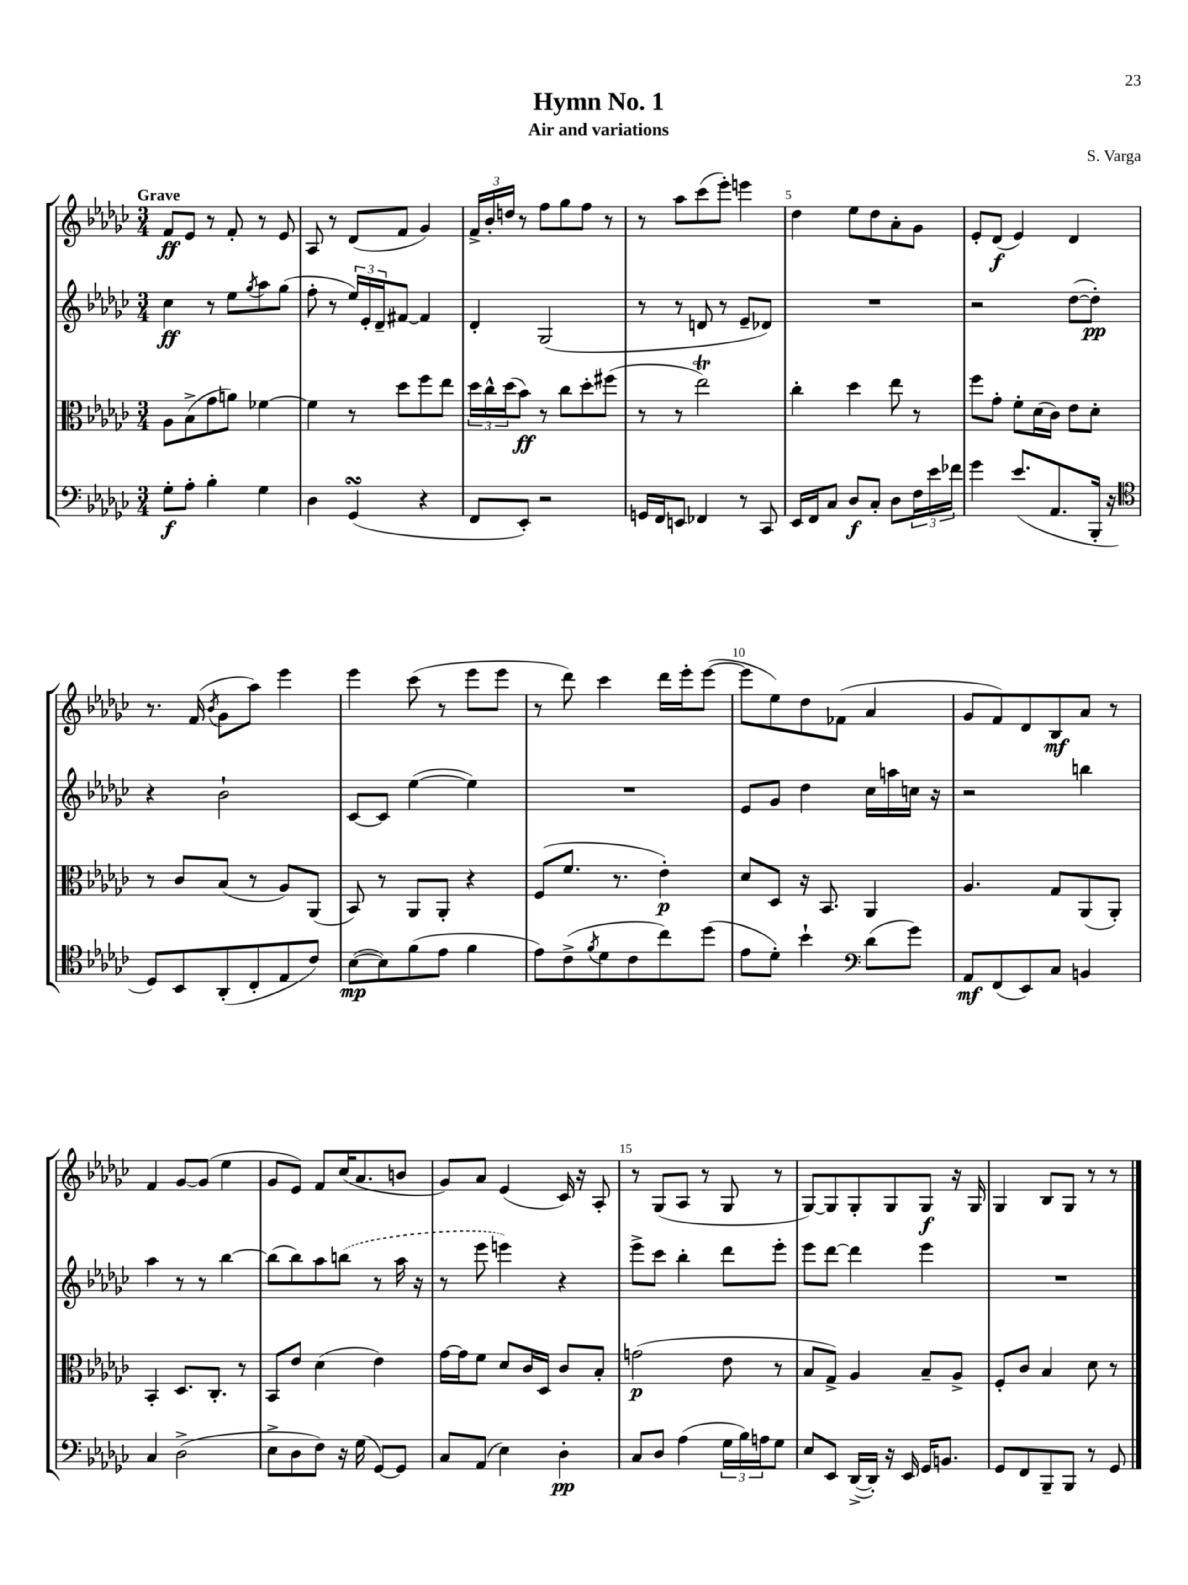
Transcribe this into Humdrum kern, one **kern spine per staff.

**kern	**kern	**kern	**kern
*staff4	*staff3	*staff2	*staff1
*clefF4	*clefC3	*clefG2	*clefG2
*k[b-e-a-d-g-c-]	*k[b-e-a-d-g-c-]	*k[b-e-a-d-g-c-]	*k[b-e-a-d-g-c-]
*M3/4	*M3/4	*M3/4	*M3/4
8G-'	8A-	4cc-	8f
8A-'	(8B-^	.	8e-
4B-'	8g-	8r	8r
.	8a)	8ee-	8f'
.	.	8qgg-	.
4G-	[4f-	8aa-	8r
.	.	(8gg-	8e-
=	=	=	=
4D-	4f-]	8ff'	8A-
.	.	8r	8r
(4GG-	8r	24ee-)	(8d-
.	.	24e-'	.
.	.	24d-~	.
.	8dd-	[8f#	8f
4r	8ff	4f#]	4g-)
.	8ee-	.	.
=	=	=	=
8FF	24dd-	4d-'	24f^
.	24cc-^^	.	24b-'
.	(24dd-	.	24dd
8EE-')	8b-)	.	8r
2r	8r	(2G-	8ff
.	8cc-	.	8gg-
.	8dd-'	.	8ff
.	(8ff#	.	8r
=	=	=	=
16GG	8r	8r	8r
16FF	.	.	.
8EE	8r	8r	8aa-
4FF-	2ee-)	8d	(8ccc-
.	.	8r	8eee-')
8r	.	8e-~	4eee
8CC-	.	8d-)	.
=	=	=	=
16EE-	4cc-'	2.r	4dd-
16FF	.	.	.
8C-	.	.	.
8D-	4dd-	.	8ee-
8C-'	.	.	8dd-
8D-	8ee-	.	8a-'
24F	8r	.	8g-
24e-	.	.	.
24f-	.	.	.
=	=	=	=
4g-	8ff	2r	8e-'
.	8g-'	.	(8d-
(8.e-	8f'	.	4e-)
.	(16d-	.	.
8.AA-	16c-)	.	.
.	8e-	([8dd-	4d-
16BBB-'	8d-'	8dd-'])	.
16r	.	.	.
=	=	=	=
*clefC4	*	*	*
8D-)	8r	4r	8.r
8BB-	8c-	.	.
.	.	.	(16f
.	.	.	8qb-
(8AA-'	(8B-	2b-`	8g-
8C-'	8r	.	8aa-)
8E-	8A-)	.	4eee-
8c-)	(8AA-	.	.
=	=	=	=
([8B-	8BB-)	[8c-	4eee-
8B-])	8r	8c-]	.
(8f	8AA-	([4ee-	(8ccc-
8e-	8AA-'	.	8r
4f	4r	4ee-])	8eee-
.	.	.	8eee-
=	=	=	=
8e-)	(8F	2.r	8r
(8c-^	8.f	.	8ddd-)
8qf	.	.	.
8d-	.	.	4ccc-
.	8.r	.	.
8c-	.	.	.
8cc-)	4e-')	.	16ddd-
.	.	.	16eee-'
(8dd-	.	.	([8eee-
=	=	=	=
8e-	8d-	8e-	8eee-]
8d-')	8D-	8g-	8ee-)
4b-`	16r	4dd-	8dd-
.	8.BB-	.	.
.	.	.	(8f-
*clefF4	*	*	*
(8d-	4AA-	16cc-	4a-
.	.	16aa	.
8g-)	.	16cc	.
.	.	16r	.
=	=	=	=
8AA-	4.A-	2r	8g-
(8FF	.	.	8f)
8EE-)	.	.	8d-
8C-	8G-	.	8B-
4BB	(8AA-	4bb	8a-
.	8AA-')	.	8r
=	=	=	=
4C-	4BB-'	4aa-	4f
(2D-^	8.D-	8r	[8g-
.	.	8r	(8g-]
.	8.C-'	.	.
.	.	[4bb-	4ee-
.	8r	.	.
=	=	=	=
8E-^	8BB-	(8bb-]	8g-
8D-	8e-	8bb-)	8e-)
8F)	(4d-	8aa-	8f
16r	.	(8bb	(16cc-
(16G-	.	.	8.a-
[8GG-)	4e-)	8r	.
8GG-]	.	16aa-	8b
.	.	16r	.
=	=	=	=
8C-	[16g-	8r	8g-)
.	16g-]	.	.
(8AA-	8f	8eee-	8a-
4E-)	8d-	4eee)	(4e-
.	16c-	.	.
.	16D-	.	.
4D-'	8c-	4r	16c-)
.	.	.	16r
.	8B-'	.	8A-'
=	=	=	=
8C-	(2g	8eee-^	8r
8D-	.	8ccc-	(8G-
(4A-	.	4bb-'	8A-
.	.	.	8r
24G-	8e-	8ddd-	8G-
24B-)	.	.	.
24A	.	.	.
8G-	8r	8eee-'	8r
=	=	=	=
8E-	8B-	8eee-	[8G-)
8EE-	8G-^)	[8ddd-	8G-]
([16DD-^	4A-	4ddd-]	8G-'
16DD-'])	.	.	.
16r	.	.	8G-
16EE-	.	.	.
16GG-	8B-~	4eee-	8G-
8.BB	.	.	.
.	8A-^	.	16r
.	.	.	16G-
=	=	=	=
8GG-	8F'	2.r	4G-
8FF	8c-	.	.
8BBB-~	4B-	.	8B-
8BBB-	.	.	8G-
8r	8d-	.	8r
8GG-	8r	.	8r
==	==	==	==
*-	*-	*-	*-
